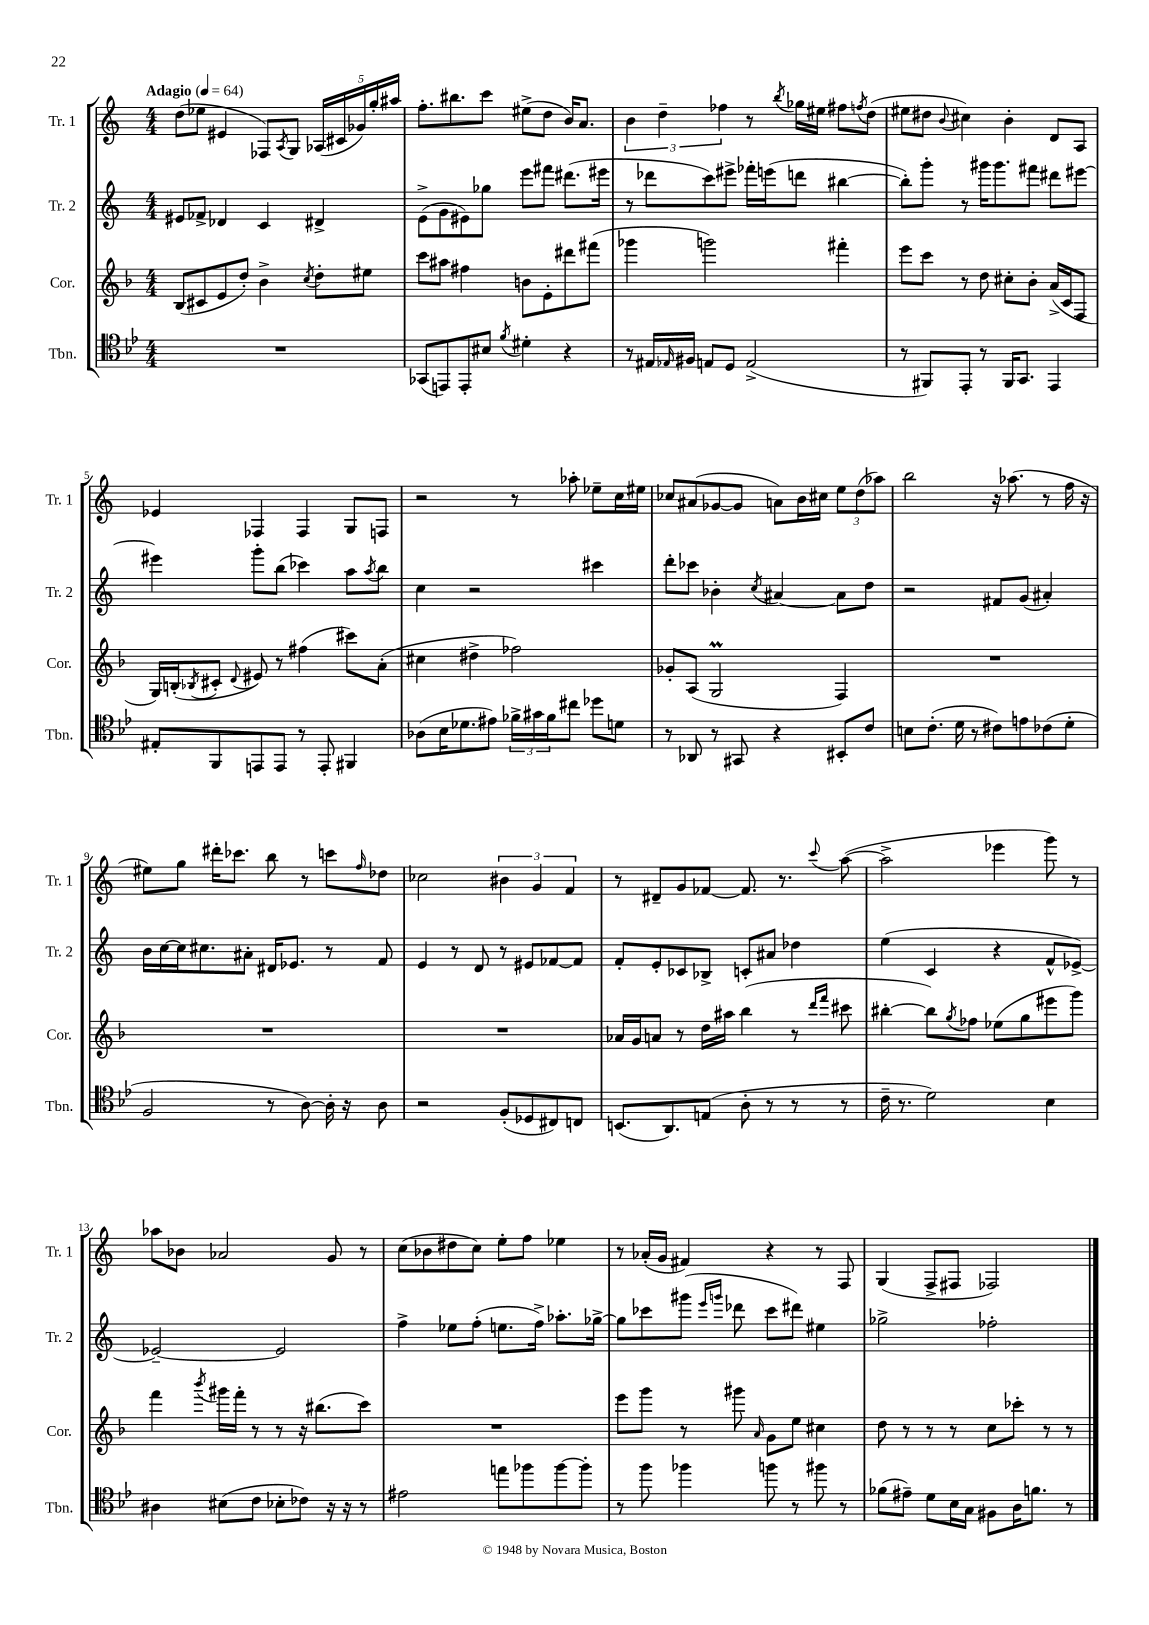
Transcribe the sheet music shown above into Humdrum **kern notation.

**kern	**kern	**kern	**kern
*staff4	*staff3	*staff2	*staff1
*clefC4	*clefG2	*clefG2	*clefG2
*k[b-e-]	*k[b-]	*k[]	*k[]
*M4/4	*M4/4	*M4/4	*M4/4
*MM64	*MM64	*MM64	*MM64
1r	(8B-	8e#	(8dd
.	8c#	8f-^	8ee-
.	8e	4d-	4e#
.	8dd')	.	.
.	4b-^	4c	8F-)
.	.	.	8qA
.	.	.	8G
.	8qcc	.	.
.	8dd'	4d#^	(20A-
.	.	.	20c#
.	.	.	20g-)
.	8ee#	.	.
.	.	.	20gg'
.	.	.	20aa#
=	=	=	=
(8GG-	8ccc	(8e^	8.ff'
8EE)	8aa#	8g	.
.	.	.	8.bb#
8EE'	4ff#	8e#)	.
8B#	.	8gg-	8ccc
8qf	.	.	.
4d#'	8b	8eee	(8ee#^
.	8e'	8fff#	8dd
4r	8ddd#	(8.ddd#	16b)
.	.	.	8.a
.	(8fff#	.	.
.	.	16eee#	.
=	=	=	=
8r	4ggg-	8r	6b
16E#	.	8ddd-	.
.	.	.	6dd~
16qqE-	.	.	.
16F#	.	.	.
8E	2ggg)	8ccc)	.
.	.	.	6ff-
8D	.	8eee#^	.
(2E^	.	16fff-'	8r
.	.	(16eee	.
.	.	.	8qbb
.	.	8ddd	16gg-
.	.	.	16ee#
.	4fff#'	[4bb#	8ff#
.	.	.	8qff
.	.	.	(8dd
=	=	=	=
8r	8eee	8bb#'])	8ee#
8FF#)	8ccc	8ggg'	8dd#
.	.	.	8qqb
8EE-'	8r	8r	4cc#)
8r	8dd	16ggg#	.
.	.	8.ggg#	.
16FF#	8cc#'	.	4b'
8.GG	.	.	.
.	8b-'	8fff#	.
4EE-	(16a^	8ddd#	8d
.	16c	.	.
.	8F	[8eee#	8A
=	=	=	=
8E#'	16G)	4eee#]	4e-
.	(16B'	.	.
.	8qB-	.	.
8FF	8c#'	.	.
.	8qqd	.	.
8EE	8e#)	8ggg'	4F-
8EE	8r	(8bb	.
8r	(4ff#	4ccc-)	4F-
8EE'	.	.	.
4FF#	8ccc#)	8aa	8G
.	.	8qaa	.
.	(8a'	8bb	8F
=	=	=	=
(8A-	4cc#	4cc	2r
16B-	.	.	.
8.d-	.	.	.
.	4dd#^	2r	.
8e#)	.	.	.
24f-^	2ff-)	.	8r
24g#	.	.	.
24f-	.	.	.
8cc#	.	.	8aa-'
8dd-	.	4ccc#	8ee-~
8d	.	.	16cc
.	.	.	16ee#
=	=	=	=
8r	8g-'	8ddd'	8cc-
8AA-	(8A	8ccc-	(8a#
8r	2G	4b-'	[8g-
8GG#	.	.	8g-]
.	.	8qcc	.
4r	.	[4a#	8a)
.	.	.	16b
.	.	.	16cc#
8BB#'	4F)	8a#]	12ee
.	.	.	(12dd
8c	.	8dd	.
.	.	.	12aa-)
=	=	=	=
8B	1r	2r	2bb
(8.c'	.	.	.
16d	.	.	.
8r	.	.	.
8c#)	.	8f#	16r
.	.	.	(8.aa-
8e	.	(8g	.
(8c-	.	4a#')	8r
8d'	.	.	16ff
.	.	.	16r
=	=	=	=
2F	1r	16b	8ee#)
.	.	[16cc	.
.	.	16cc]	8gg
.	.	8.cc#	.
.	.	.	16ddd#'
.	.	.	8.ccc-
.	.	8a#'	.
8r	.	16d#	8bb
.	.	8.e-	.
[8A)	.	.	8r
16A']	.	8r	8ccc
16r	.	.	.
.	.	.	16qqff
8A	.	8f	8dd-
=	=	=	=
2r	1r	4e	2cc-
.	.	8r	.
.	.	8d	.
(8F'	.	8r	6b#
8D-	.	8e#	.
.	.	.	6g
8C#)	.	[8f-	.
.	.	.	6f
8C	.	8f-]	.
=	=	=	=
(8.BB	16a-	8f'	8r
.	16g	.	.
.	8a	8e'	8d#~
8.AA)	.	.	.
.	8r	8c-	8g
(8E	16dd	8B-^	[8f-
.	16aa#	.	.
8A'	(4bb-	8c'	8.f-]
8r	.	8a#	.
.	.	.	8.r
8r	8r	4dd-	.
.	16qqddd	.	.
.	16qqfff	.	8qqccc
8r	8ccc#	.	([8aa
=	=	=	=
16c~	[4bb#'	(4ee	2aa^]
8.r	.	.	.
2d)	8bb#])	4c	.
.	8qgg	.	.
.	8ff-	.	.
.	(8ee-	4r	4eee-
.	8gg	.	.
4B-	8eee#	8f^^	8ggg)
.	8ggg)	[8e-^)	8r
=	=	=	=
4A#	4fff	2e-~_	8aa-
.	.	.	8b-
.	8qbbb-	.	.
(8B#	16ggg#	.	2a-
.	16fff'	.	.
8c	8r	.	.
8B-'	8r	2e-]	.
8c-)	16r	.	.
.	(8.bb#	.	.
16r	.	.	8g
16r	.	.	.
8r	8ccc)	.	8r
=	=	=	=
2e#	1r	4ff^	(8cc
.	.	.	8b-
.	.	8ee-	8dd#
.	.	(8ff'	8cc)
8ee	.	8.ee	8ee'
8ff-	.	.	8ff
.	.	16ff^)	.
[8ff-	.	8.aa-'	4ee-
8ff-']	.	.	.
.	.	[16gg-^	.
=	=	=	=
8r	8eee	8gg-]	8r
8ff	8ggg	8ccc-	(16a-'
.	.	.	16g
4ff-	8r	(8ggg#	4f#)
.	.	16qqeee	.
.	.	16qqggg	.
.	8ggg#	8ddd-	.
.	16qqa	.	.
8ff	8g	8ccc-	4r
8r	8ee	8ddd#)	.
8ff#	4cc#	4ee#	8r
8r	.	.	8F
=	=	=	=
(8f-	8dd	2gg-^	(4G
8e#~)	8r	.	.
8d	8r	.	8F^
16B-	8r	.	8F#
16G	.	.	.
8F#	8cc	2ff-'	2F-)
16A	8ccc-'	.	.
8.f	.	.	.
.	8r	.	.
8r	8r	.	.
==	==	==	==
*-	*-	*-	*-
